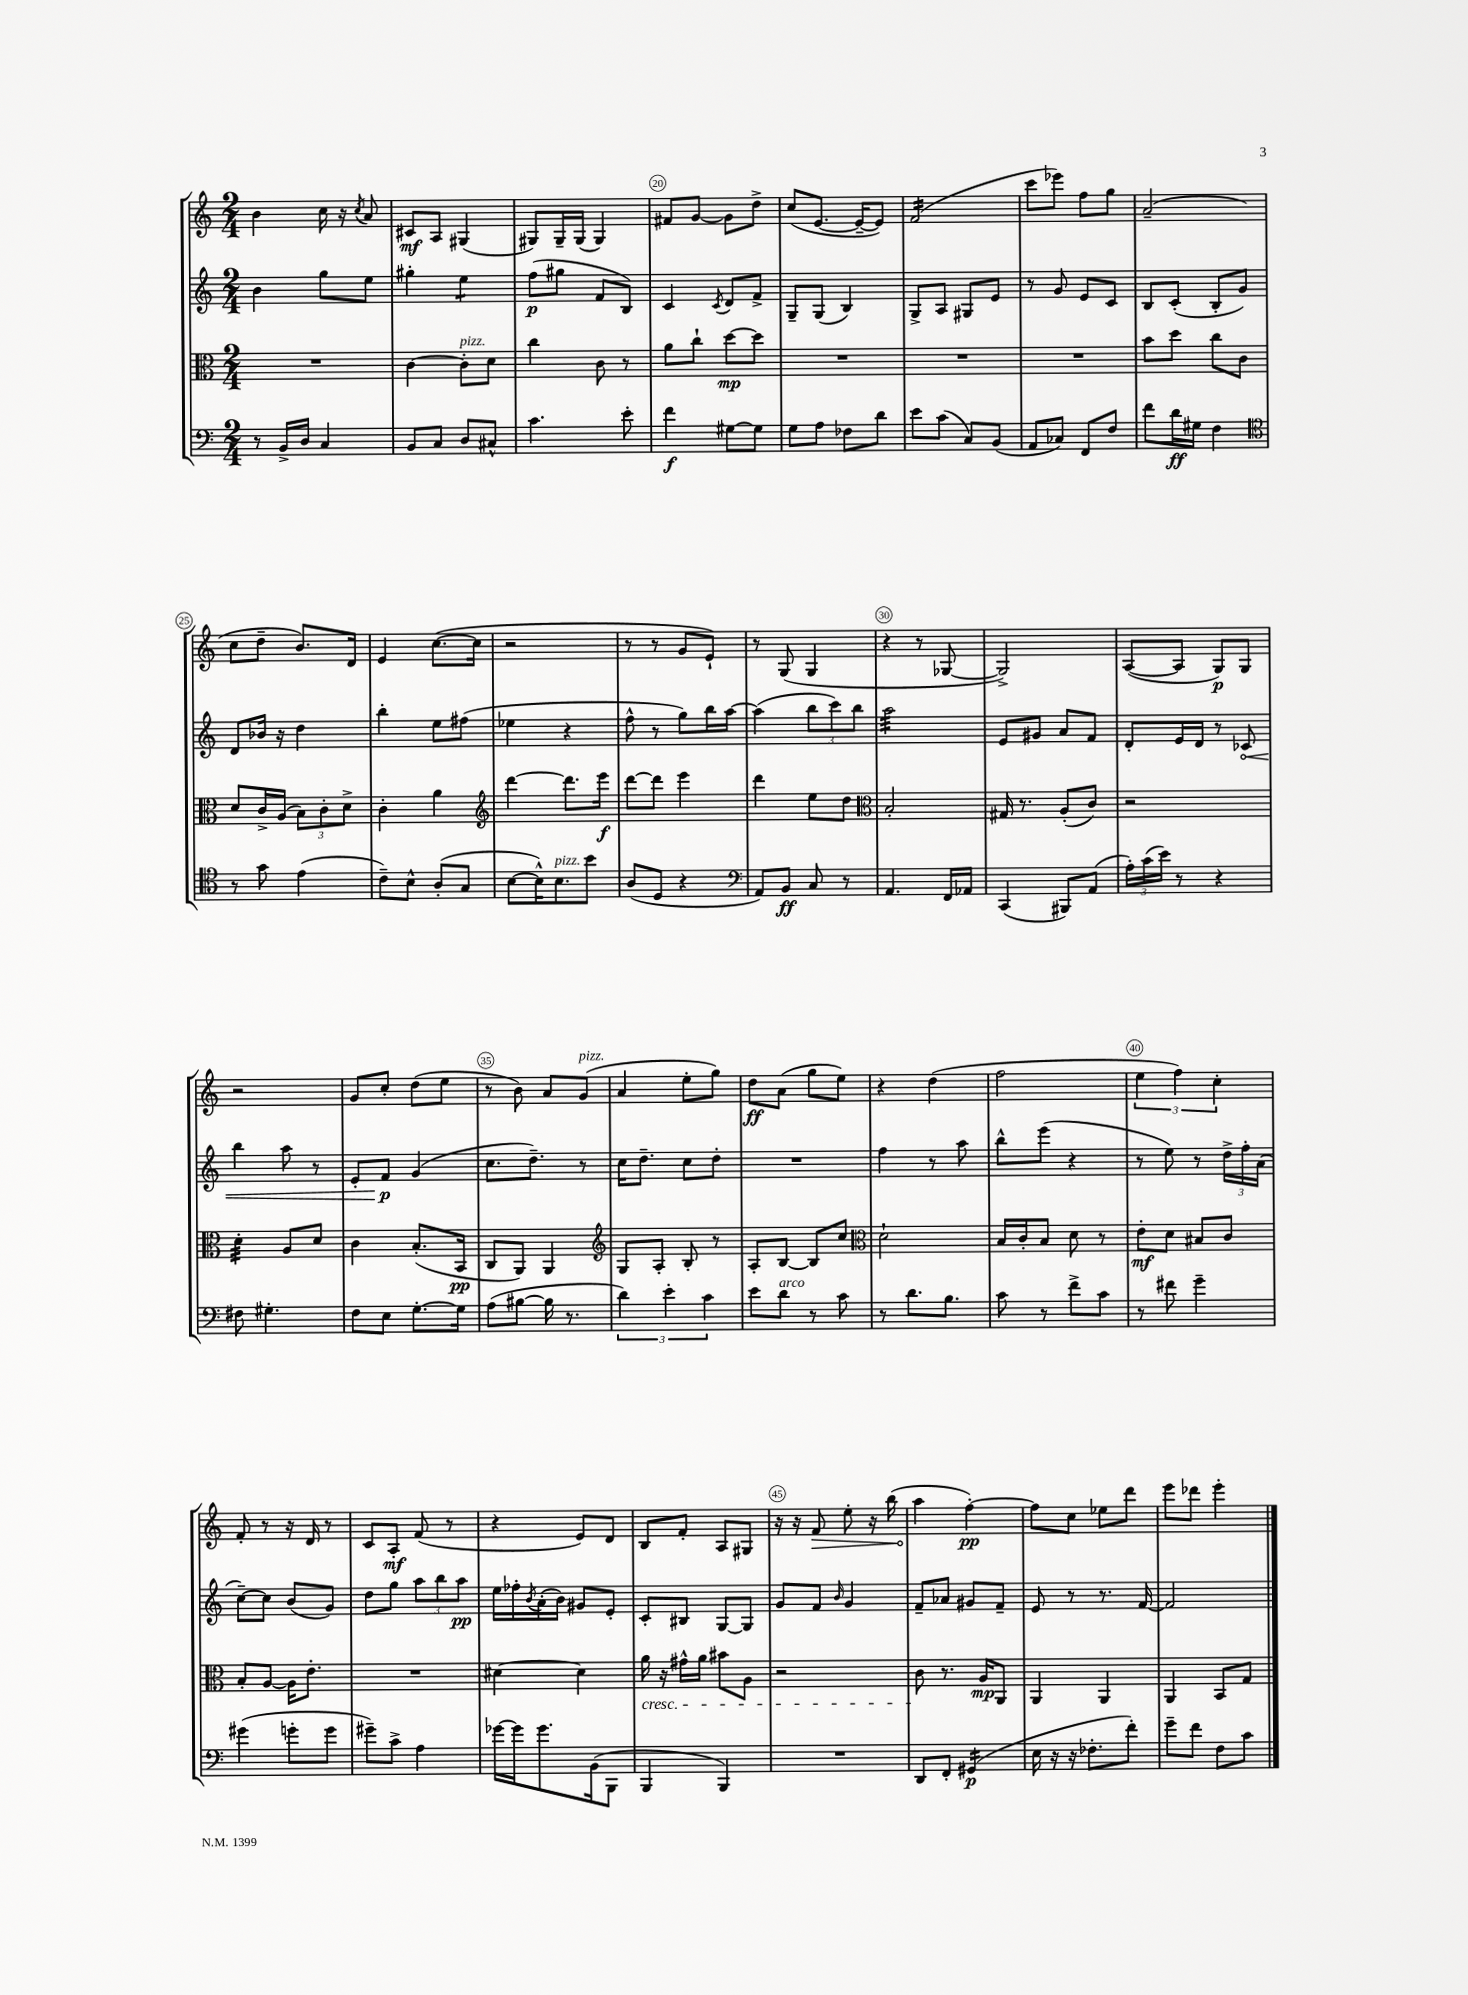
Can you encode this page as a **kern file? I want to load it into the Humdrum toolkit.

**kern	**kern	**kern	**kern
*staff4	*staff3	*staff2	*staff1
*clefF4	*clefC3	*clefG2	*clefG2
*k[]	*k[]	*k[]	*k[]
*M2/4	*M2/4	*M2/4	*M2/4
8r	2r	4b	4b
16BB^	.	.	.
16D	.	.	.
4C	.	8gg	16cc
.	.	.	16r
.	.	.	8qcc
.	.	8ee	8a
=	=	=	=
8BB	[4c	4gg#'	8c#
8C	.	.	8A
8D	8c']	4ee	(4G#
8C#^^	8d	.	.
=	=	=	=
4.c	4cc	(8ff	8G#)
.	.	8gg#	16G#~
.	.	.	(16G#
.	8c	8f	4G#)
8e'	8r	8B)	.
=	=	=	=
4f	8a	4c	8f#
.	8cc`	.	[8g
.	.	8qc	.
[8G#	[8dd	8d	8g]
8G#]	8dd]	8f^	8dd^
=	=	=	=
8G	2r	8G~	(8cc
8A	.	(8G	[8.e
8F-	.	4B)	.
.	.	.	16e~_
8d	.	.	8e])
=	=	=	=
8e	2r	8G^	(2f
(8c	.	8A	.
8C)	.	8G#	.
(8BB	.	8e	.
=	=	=	=
8AA	2r	8r	8ccc
8C-)	.	8g	8eee-)
8FF	.	8e	8ff
8F	.	8c	8gg
=	=	=	=
8f	8b	8B	(2a~
16d	8dd	(8c'	.
16G#	.	.	.
4F	8cc	8B'	.
.	8c	8g)	.
=	=	=	=
*clefC4	*	*	*
8r	8d	8d	8cc
8g	16c^	16b-	8dd~
.	(16A	16r	.
(4e	12B)	4dd	8.b)
.	12c'	.	.
.	12d^	.	.
.	.	.	16d
=	=	=	=
8c~)	4c'	4bb'	4e
8B^^	.	.	.
(8A'	4a	8ee	([8.cc
8G	.	(8ff#	.
.	.	.	16cc]
=	=	=	=
*	*clefG2	*	*
[8B	[4ddd	4ee-	2r
16B^^])	.	.	.
8.B	.	.	.
.	8.ddd]	4r	.
8b	.	.	.
.	16eee	.	.
=	=	=	=
(8A	[8ddd	8ff^^	8r
8D	8ddd]	8r	8r
4r	4eee	8gg)	8g
.	.	16bb	8e`)
.	.	[16aa	.
=	=	=	=
*clefF4	*	*	*
8AA)	4ddd	(4aa]	8r
8BB	.	.	(8G
8C	8ee	12bb	4G
.	.	12ccc)	.
8r	8dd	.	.
.	.	12bb	.
=	=	=	=
*	*clefC3	*	*
4.AA	2B'	2aa	4r
.	.	.	8r
16FF	.	.	[8G-
16AA-	.	.	.
=	=	=	=
(4CC	16G#	8e	2G-^])
.	8.r	.	.
.	.	8g#	.
8BBB#)	(8A'	8a	.
(8AA	8c)	8f	.
=	=	=	=
24A')	2r	8d'	([8A
(24c	.	.	.
24e)	.	.	.
8r	.	16e	8A]
.	.	16d	.
4r	.	8r	8G)
.	.	8c-	8G
=	=	=	=
8F#	4d'	4bb	2r
4.G#'	.	.	.
.	8A	8aa	.
.	8d	8r	.
=	=	=	=
8F	4c	8e'	8g
8E	.	8f	8cc'
[8.G'	(8.B'	(4g	(8dd
.	.	.	8ee
16G]	16BB	.	.
=	=	=	=
(8A	8C	8.cc	8r
[8B#	8AA)	.	8b)
.	.	8.dd~)	.
16B#]	4AA	.	8a
8.r	.	.	.
.	.	8r	(8g
=	=	=	=
*	*clefG2	*	*
6d)	8G	16cc	4a
.	.	8.dd~	.
.	8A'	.	.
6e'	.	.	.
.	8B'	8cc	8ee'
6c	.	.	.
.	8r	8dd'	8gg)
=	=	=	=
8e	8A'	2r	8dd
8d	[8B	.	(8a
8r	8B]	.	8gg
8c	8cc	.	8ee)
=	=	=	=
*	*clefC3	*	*
8r	2d`	4ff	4r
8.d	.	.	.
.	.	8r	(4dd
8.B	.	.	.
.	.	8aa	.
=	=	=	=
8c	16B	8bb^^	2ff
.	16c'	.	.
8r	8B	(8eee	.
8f^	8d	4r	.
8c	8r	.	.
=	=	=	=
8r	8e'	8r	6ee
8f#	8d	8ee)	.
.	.	.	6ff)
4g~	8B#	8r	.
.	.	.	6cc'
.	8c	24dd^	.
.	.	24ff'	.
.	.	(24a	.
=	=	=	=
(4g#	8B'	[8cc~)	8f'
.	[8A	8cc]	8r
8g'	16A]	(8b	16r
.	8.e'	.	16d
8g	.	8g)	8r
=	=	=	=
8g#~)	2r	8dd	8c
8c^	.	8gg	8A'
4A	.	12aa	(8f
.	.	12bb	.
.	.	.	8r
.	.	12aa	.
=	=	=	=
[16g-	[4d#	16ee	4r
16g-]	.	16ff-'	.
.	.	8qb	.
8.g-	.	(16a'	.
.	.	16b)	.
.	4d#]	8g#	8e)
(16BB	.	.	.
8BBB	.	8e'	8d
=	=	=	=
4BBB	16a	8c'	8B
.	16r	.	.
.	16g#^^	8B#	8f'
.	16a	.	.
4BBB)	8b#	[8G	8A
.	8A	8G]	8G#
=	=	=	=
2r	2r	8g	16r
.	.	.	16r
.	.	8f	8f
.	.	16qqb	.
.	.	4g	8ee'
.	.	.	16r
.	.	.	(16bb
=	=	=	=
8DD	8c	8f~	4aa
8FF'	8.r	8a-	.
(4GG#	.	8g#	[4ff')
.	16A	.	.
.	8AA	8f~	.
=	=	=	=
16E	4AA	8e	8ff]
16r	.	.	.
16r	.	8r	8cc
8.F-'	.	.	.
.	4AA	8.r	8ee-
8f')	.	.	8ddd
.	.	[16f	.
=	=	=	=
8g~	4AA	2f]	8eee
8f	.	.	8ddd-
8F	8BB	.	4eee'
8c	8G	.	.
==	==	==	==
*-	*-	*-	*-
